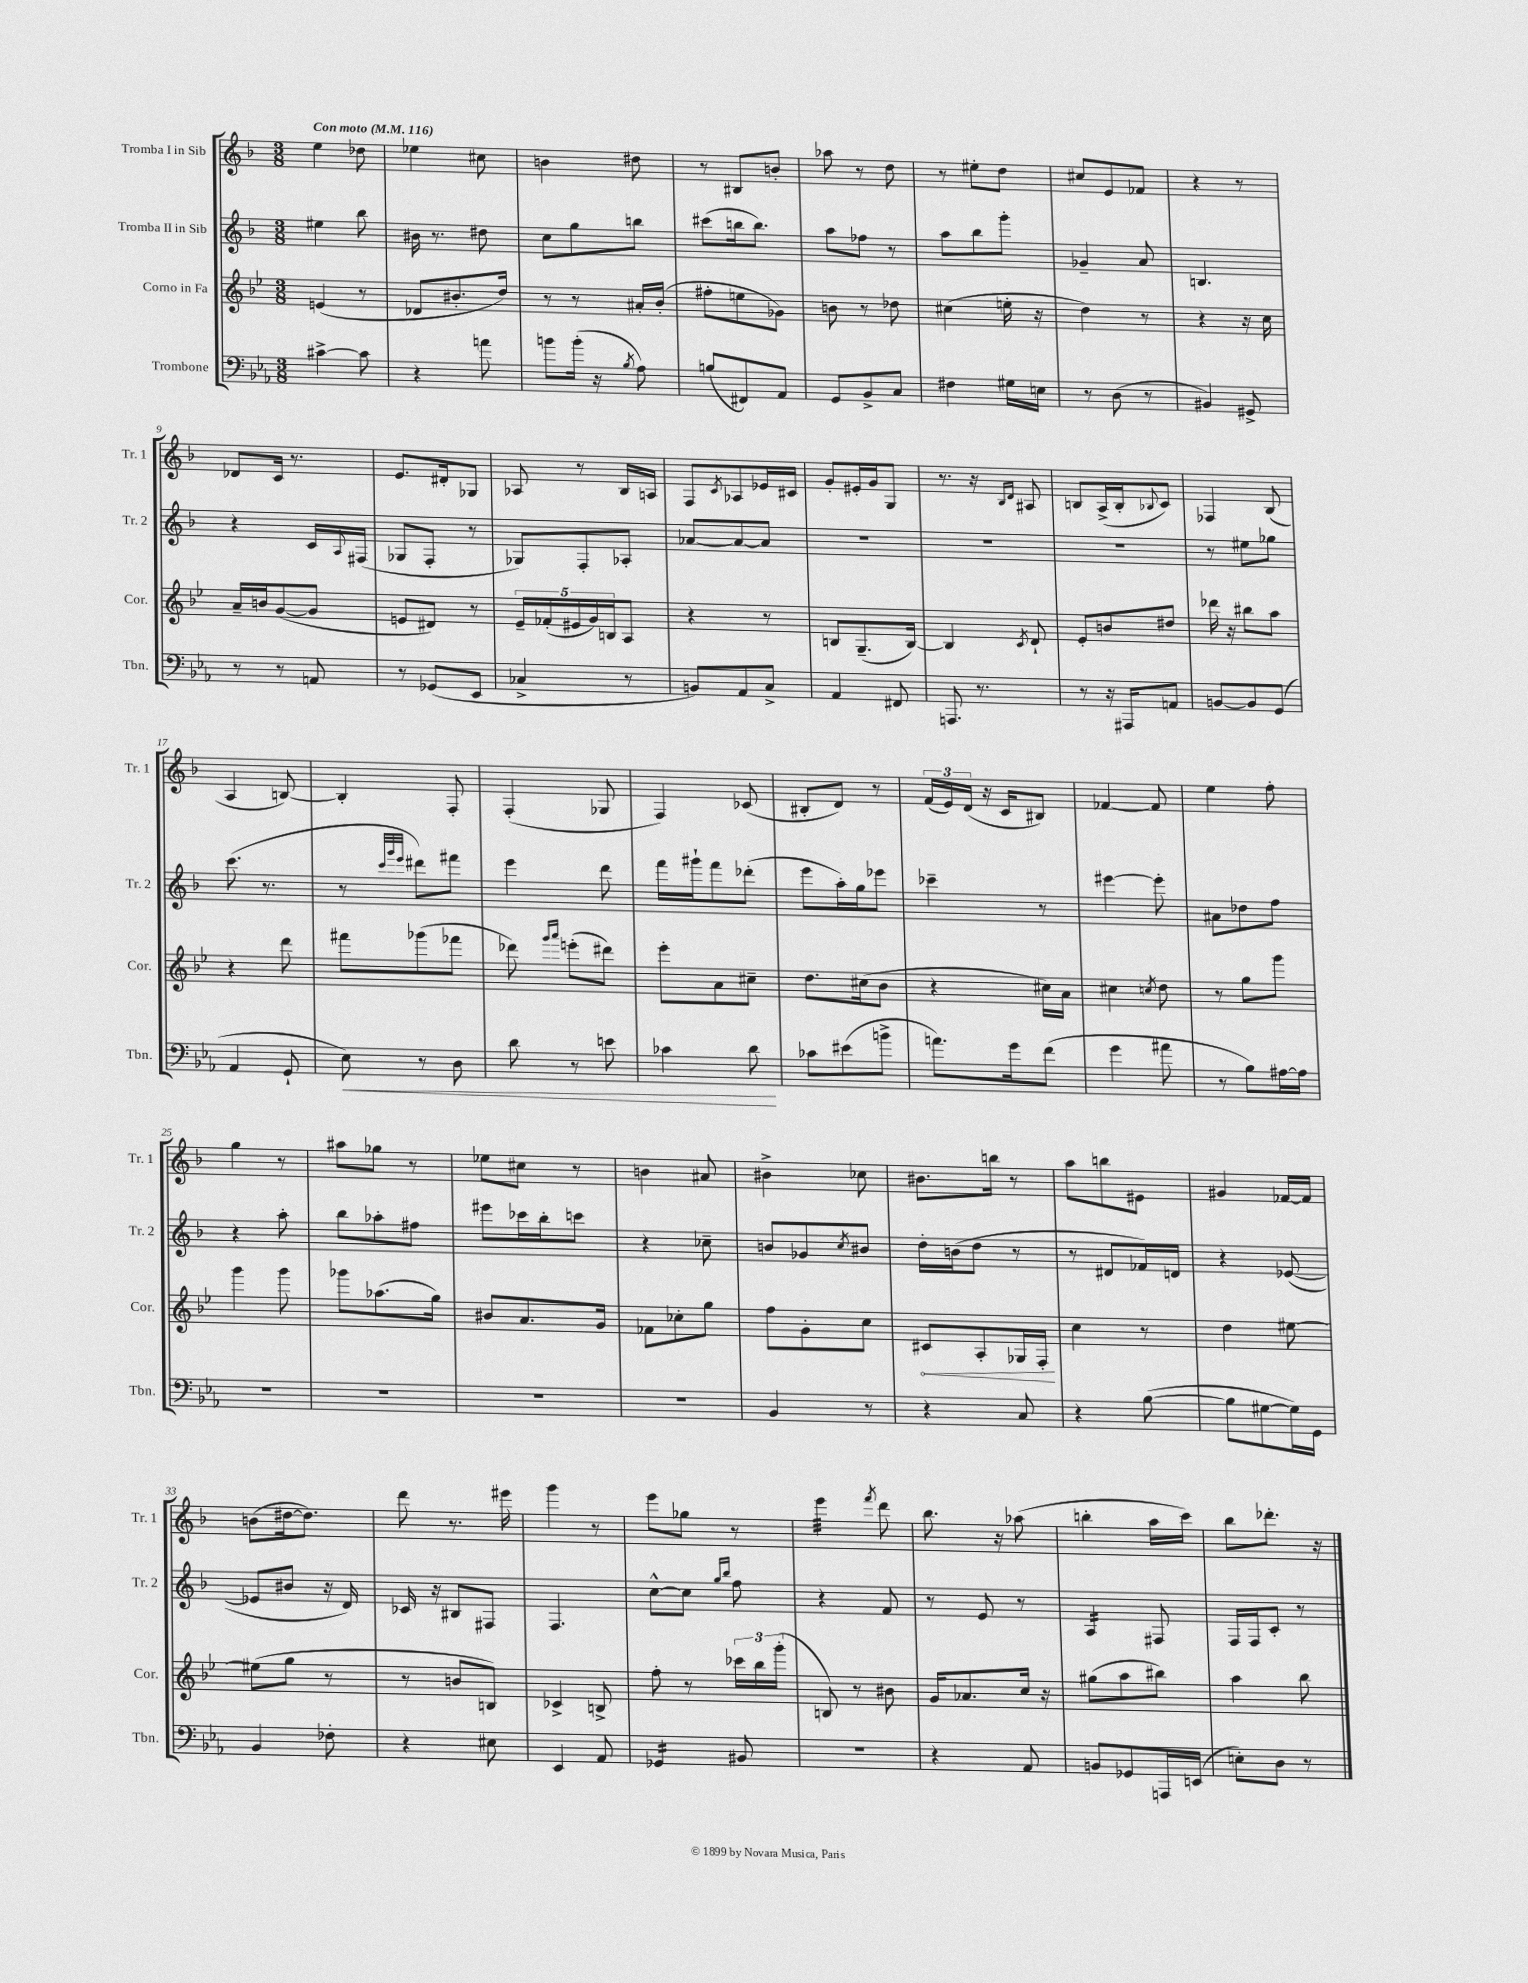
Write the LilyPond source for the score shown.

<<
\new StaffGroup <<
\new Staff = "s0" \with { instrumentName = "Tromba I in Sib" shortInstrumentName = "Tr. 1" } {
    \clef treble \key f \major \numericTimeSignature \time 3/8 \tempo "Con moto" 4 = 116
    e''4 des''8 |
    ees''4 cis''8 |
    b'4 dis''8 |
    r8 bis8 b'8-. |
    aes''8 r8 d''8 |
    r8 eis''8-. d''8 |
    cis''8 e'8 fes'8 |
    r4 r8 |
    des'8 c'16 r8. |
    e'8. dis'16-. ges8 |
    aes8 r8 bes16 a16 |
    f8 \acciaccatura { c'8 } aes8 ees'16 cis'16 |
    g'8-. eis'16-. g'16 g8 |
    r8. r16 \grace { bes16 d'16 } ais8 |
    b8 a16->( b16-. \appoggiatura { bes8 } c'8) |
    fes4 bes8( |
    a4 b8~) |
    b4-. f8-. |
    f4-.( ges8 |
    f4) ces'8( |
    bis8-. d'8) r8 |
    \tuplet 3/2 { f'16( e'16) d'16( } r16 c'16 bis8) |
    fes'4~ fes'8 |
    e''4 f''8-. |
    g''4 r8 |
    ais''8 ges''8 r8 |
    ees''8 cis''8 r8 |
    b'4 ais'8 |
    bis'4-> ces''8 |
    bis'8. b''16 r8 |
    a''8 b''8 eis'8 |
    gis'4 fes'16~ fes'16 |
    b'8( dis''16~ dis''8.) |
    d'''8 r8. eis'''16 |
    g'''4 r8 |
    e'''8 ges''8 r8 |
    e'''4:32 \acciaccatura { f'''8 } d'''8 |
    bes''8. r16 aes''8( |
    b''4-. a''16 c'''16) |
    bes''8 des'''8.-. r16 \bar "|." |
}
\new Staff = "s1" \with { instrumentName = "Tromba II in Sib" shortInstrumentName = "Tr. 2" } {
    \clef treble \key f \major \numericTimeSignature \time 3/8
    eis''4 bes''8 |
    bis'16 r8. dis''8 |
    c''8 g''8 b''8 |
    cis'''8( b''16 b''8.) |
    a''8 fes''8 r8 |
    a''8 bes''8 g'''8-. |
    ges'4-- a'8 |
    b4. |
    r4 c'16 \appoggiatura { a8 } fis16( |
    ges8 f8-. r8 |
    ges8) f8-. aes8-. |
    aes'8~ aes'8~ aes'8 |
    R4. |
    R4. |
    R4. |
    r8 eis''8 ges''8 |
    c'''8.( r8. |
    r8 \grace { c'''32 g'''32 e'''32 } dis'''8) fis'''8 |
    e'''4 d'''8 |
    f'''16 gis'''16-! f'''8 des'''8-.( |
    e'''8 a''16-.) g''16 ees'''8 |
    ces'''4-- r8 |
    eis'''4~ eis'''8-. |
    ais'8 des''8 f''8 |
    r4 a''8-. |
    bes''8 aes''8-. fis''8 |
    eis'''8 ces'''16 bes''16-. c'''8 |
    r4 ces''8-- |
    b'8 ges'8 \acciaccatura { c''8 } bis'8 |
    d''16-. b'16( d''8 r8 |
    r8 dis'8 fes'16) d'16 |
    r4 ees'8~( |
    ees'8 bis'8 r16 d'16) |
    ces'16 r16 bis8 fis8 |
    f4. |
    c''8~-^ c''8 \grace { g''16 bes''16 } f''8 |
    r4 f'8 |
    r8 e'8 r8 |
    a4:16 fis8 |
    f16 f16 c'8-. r8 \bar "|." |
}
\new Staff = "s2" \with { instrumentName = "Corno in Fa" shortInstrumentName = "Cor." } {
    \clef treble \key bes \major \numericTimeSignature \time 3/8
    e'4( r8 |
    des'8 bis'8.-. d''16) |
    r8 r8 ais'16-. bes'16-.( |
    fis''8-. e''8 ges'8) |
    b'8 r8 des''8 |
    cis''4( e''16-. r16 |
    d''4) r8 |
    r4 r16 c''16 |
    a'16-- b'16 g'8~( g'8 |
    e'8 dis'8) r8 |
    \tuplet 5/4 { ees'16-- fes'16-.( eis'16 g'16) b16 } a8 |
    r4 r8 |
    b8 g8.--( b16~) |
    b4 \acciaccatura { c'8 } d'8-! |
    ees'8-. b'8 dis''8 |
    des'''16 r16 bis''8 a''8 |
    r4 d'''8 |
    fis'''8 ges'''8( fes'''8 |
    des'''8) \grace { g'''16 a'''16 } e'''8-.( dis'''8) |
    ees'''8-. a'8 cis''8-- |
    d''8. cis''16( bes'8 |
    r4 cis''16) a'16 |
    cis''4 \acciaccatura { c''8 } d''8 |
    r8 g''8 g'''8 |
    g'''4 g'''8 |
    ges'''8 aes''8.( g''16) |
    bis'8 a'8. g'16 |
    fes'8 ces''8-. g''8 |
    f''8 g'8-. c''8 |
    \once \override Hairpin.circled-tip = ##t cis'8\< a8-. ges16 f16-.\! |
    c''4 r8 |
    d''4 eis''8~ |
    eis''8( g''8 r8 |
    r8 b'8 b8) |
    ces'4-> b8-> |
    f''8-. r8 \tuplet 3/2 { ces'''16 bes''16 g'''16-.( } |
    b8) r8 bis'8 |
    g'16 aes'8. c''16 r16 |
    gis''8( a''8 bis''8) |
    a''4 bes''8 \bar "|." |
}
\new Staff = "s3" \with { instrumentName = "Trombone" shortInstrumentName = "Tbn." } {
    \clef bass \key ees \major \numericTimeSignature \time 3/8
    cis'4~-> cis'8 |
    r4 a'8 |
    b'8 b'16-.( r16 \acciaccatura { bes8 } aes8) |
    b8( fis,8) aes,8 |
    g,8 bes,8-> c8 |
    fis4 gis16 e16 |
    r8 d8( r8 |
    bis,4) gis,8-> |
    r8 r8 a,8 |
    r8 ges,8( ees,8 |
    ces4-> r8 |
    b,8) aes,8 c8-> |
    aes,4 fis,8 |
    a,,8. r8. |
    r8 r16 ais,,16 a,8 |
    b,8~ b,8 g,8( |
    aes,4 g,8-! |
    ees8\<) r8 d8 |
    d'8 r8 e'8 |
    ces'4 d'8\! |
    ces'8 eis'8( b'8-> |
    a'8.) g'16 f'8( |
    g'4 ais'8 |
    r8 bes8) ais16~ ais16 |
    R4. |
    R4. |
    R4. |
    R4. |
    bes,4 r8 |
    r4 c8 |
    r4 bes8~( |
    bes8 gis8~ gis16) g,16 |
    bes,4 fes8-. |
    r4 eis8 |
    ees,4 aes,8 |
    ges,4:16 bis,8 |
    R4. |
    r4 aes,8 |
    b,8 ges,8 a,,16 e,16( |
    e8-.) d8 r8 \bar "|." |
}
>>
>>
